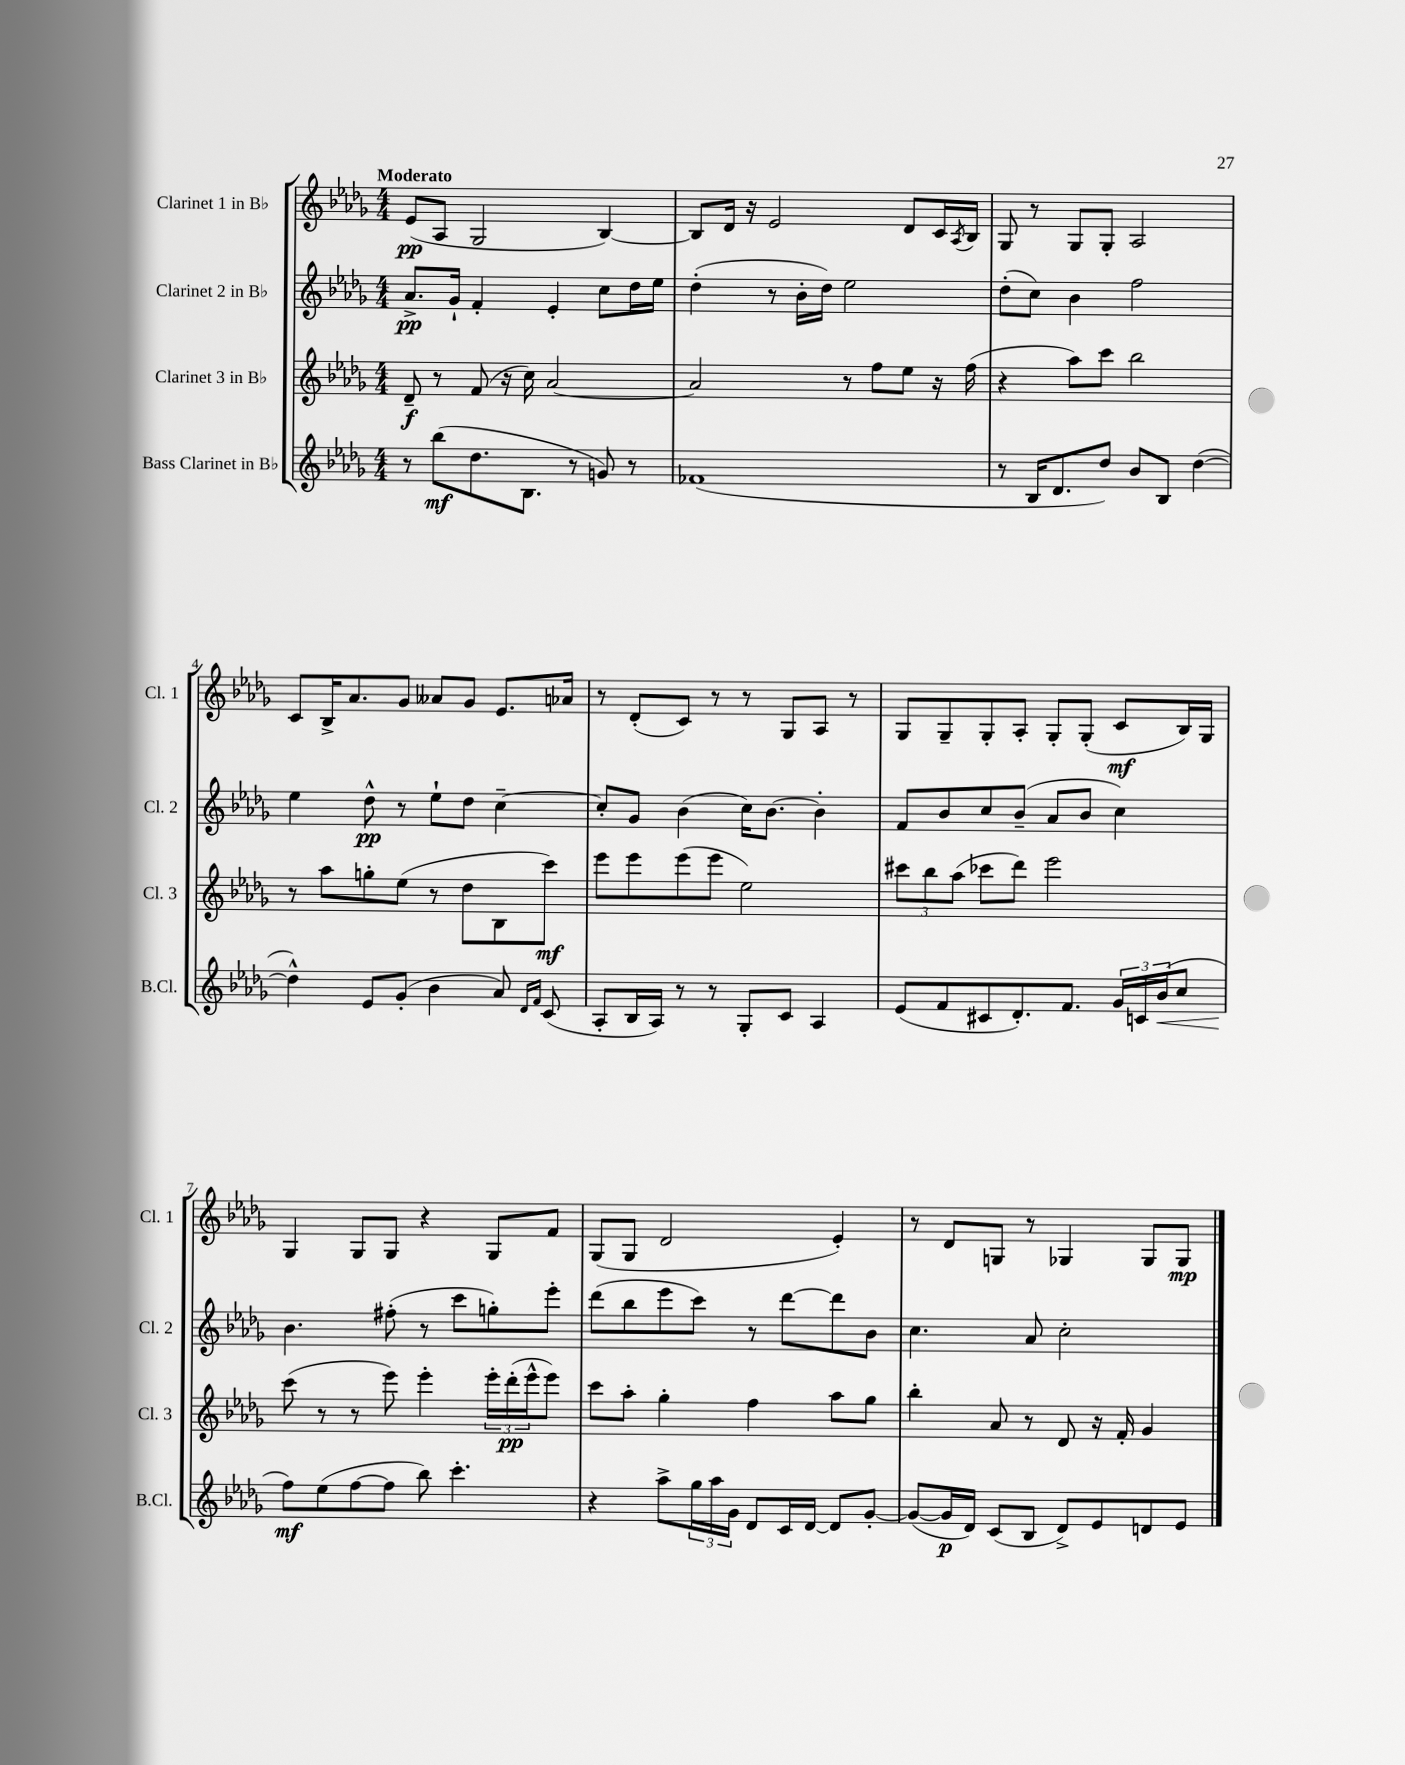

**kern	**kern	**kern	**kern
*staff4	*staff3	*staff2	*staff1
*clefG2	*clefG2	*clefG2	*clefG2
*k[b-e-a-d-g-]	*k[b-e-a-d-g-]	*k[b-e-a-d-g-]	*k[b-e-a-d-g-]
*M4/4	*M4/4	*M4/4	*M4/4
8r	8d-~	8.a-^	(8e-
(8bb-	8r	.	8A-
.	.	16g-`	.
8.dd-	(8f	4f'	2G-
.	16r	.	.
8.B-	16cc)	.	.
.	[2a-	4e-'	.
8r	.	.	.
8g)	.	8cc	[4B-)
8r	.	16dd-	.
.	.	16ee-	.
=	=	=	=
(1f-	2a-]	(4dd-'	8B-]
.	.	.	16d-
.	.	.	16r
.	.	8r	2e-
.	.	16b-'	.
.	.	16dd-)	.
.	8r	2ee-	.
.	8ff	.	.
.	8ee-	.	8d-
.	16r	.	16c
.	.	.	8qA-
.	(16ff	.	16B-
=	=	=	=
8r	4r	(8dd-'	8G-
16B-	.	8cc)	8r
8.d-	.	.	.
.	8aa-)	4b-	8G-
8dd-)	8ccc	.	8G-'
8b-	2bb-	2ff	2A-
8B-	.	.	.
([4dd-	.	.	.
=	=	=	=
4dd-^^])	8r	4ee-	8c
.	8aa-	.	16B-^
.	.	.	8.a-
8e-	8gg'	8dd-^^	.
(8g-'	(8ee-	8r	8g-
4b-	8r	8ee-`	8a--
.	8dd-	8dd-	8g-
8a-)	8B-	[4cc~	8.e-
16qqd-	.	.	.
16qqf	.	.	.
(8c	8ccc)	.	.
.	.	.	16a-
=	=	=	=
8A-'	8eee-	8cc']	8r
16B-	8eee-	8g-	(8d-'
16A-)	.	.	.
8r	(8eee-	(4b-	8c)
8r	8eee-	.	8r
8G-'	2ee-)	16cc)	8r
.	.	[8.b-	.
8c	.	.	8G-
4A-	.	4b-']	8A-
.	.	.	8r
=	=	=	=
(8e-	12ccc#	8f	8G-
.	12bb-	.	.
8f	.	8b-	8G-~
.	(12aa-	.	.
8c#	8ccc-	8cc	8G-'
8.d-')	8ddd-)	(8b-~	8A-'
.	2eee-	8a-	8G-'
8.f	.	.	.
.	.	8b-	(8G-'
24g-	.	4cc)	8c
24c	.	.	.
(24b-	.	.	.
8cc	.	.	16B-)
.	.	.	16G-
=	=	=	=
8ff)	(8ccc	4.b-	4G-
(8ee-	8r	.	.
[8ff	8r	.	8G-
8ff]	8eee-)	(8ff#'	8G-
8bb-)	4eee-'	8r	4r
4.ccc'	.	8ccc	.
.	24eee-'	8gg')	8G-
.	(24ddd-'	.	.
.	24eee-^^	.	.
.	8eee-)	8eee-'	8f
=	=	=	=
4r	8ccc	(8ddd-	(8G-
.	8aa-'	8bb-	8G-
8aa-^	4gg-'	8eee-	2d-
24gg-	.	8ccc)	.
24aa-	.	.	.
24g-	.	.	.
8d-	4ff	8r	.
16c	.	[8ddd-	.
[16d-	.	.	.
8d-]	8aa-	8ddd-]	4e-')
[8g-'	8gg-	8b-	.
=	=	=	=
(8g-_	4bb-'	4.cc	8r
16g-]	.	.	8d-
16d-)	.	.	.
(8c	8a-	.	8G
8B-	8r	8a-	8r
8d-^)	8d-	2cc'	4G-
8e-	16r	.	.
.	16f'	.	.
8d	4g-	.	8G-
8e-	.	.	8G-
==	==	==	==
*-	*-	*-	*-
